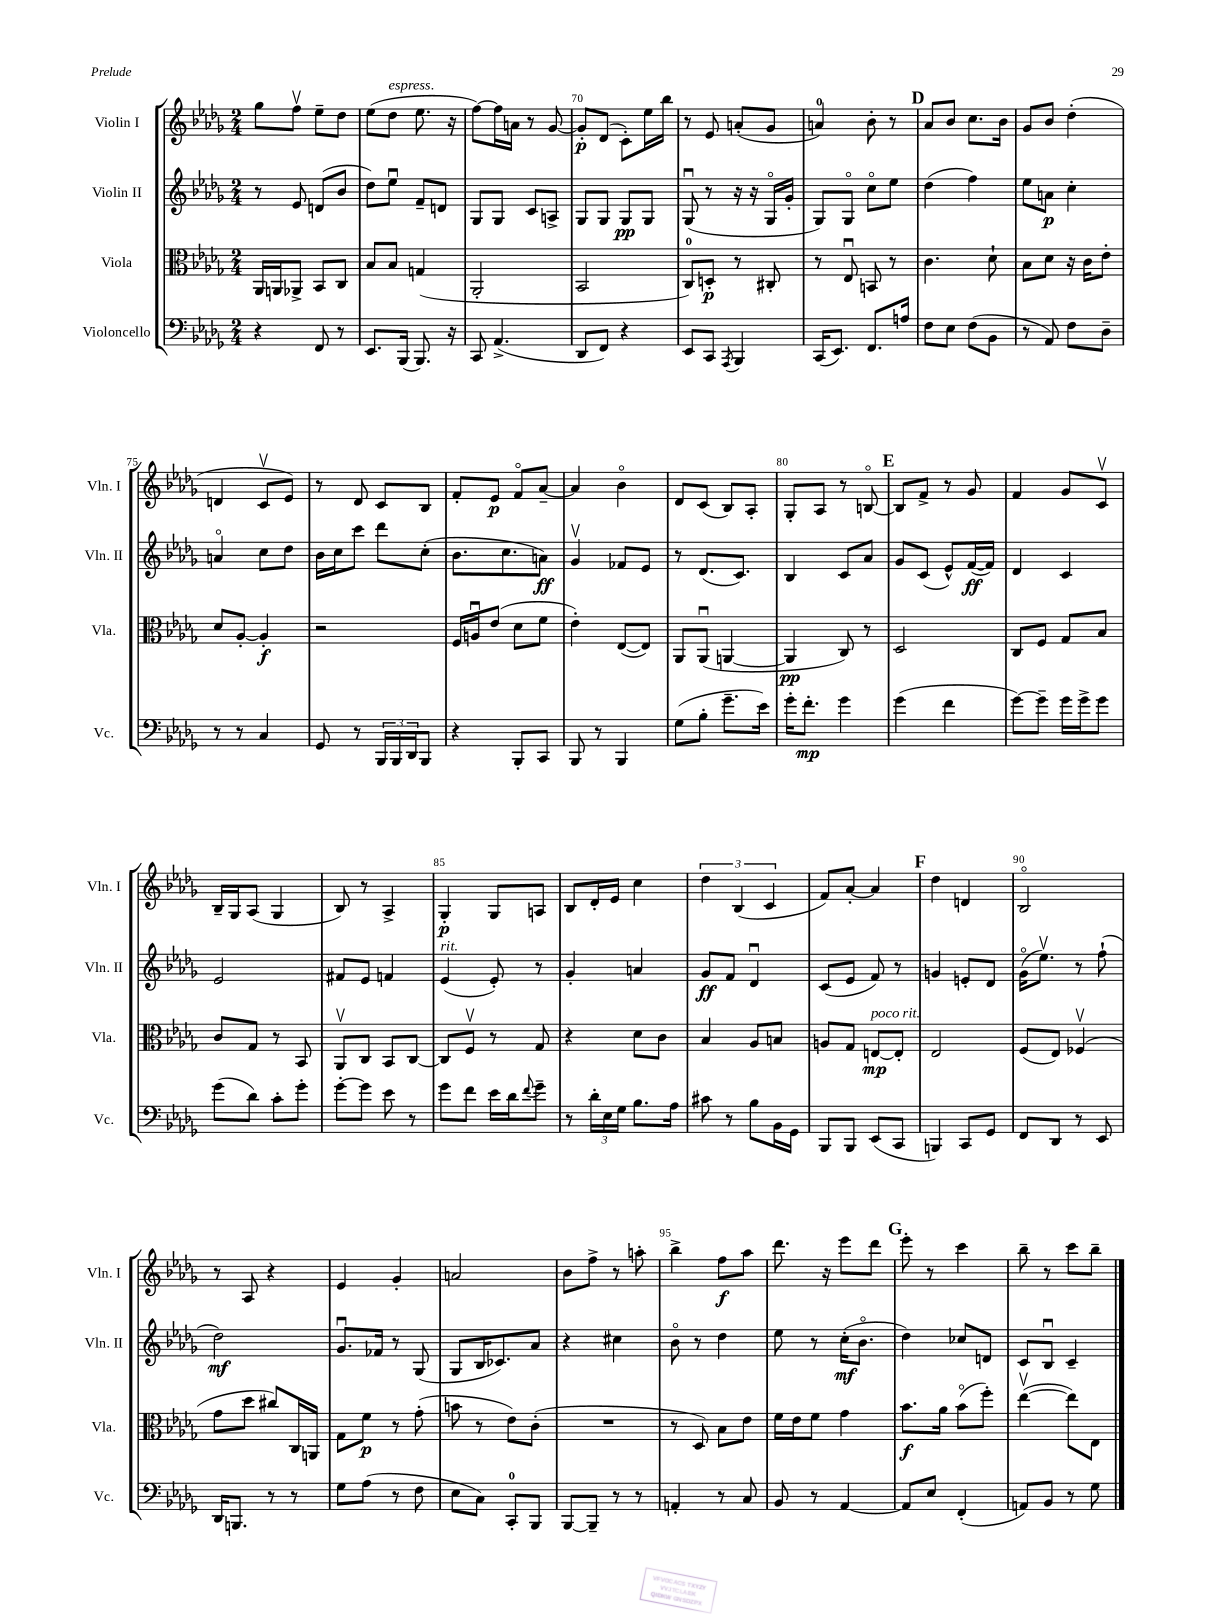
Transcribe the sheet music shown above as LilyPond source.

<<
\new StaffGroup <<
\new Staff = "s0" \with { instrumentName = "Violin I" shortInstrumentName = "Vln. I" } {
    \clef treble \key des \major \numericTimeSignature \time 2/4
    ges''8 f''8\upbow ees''8-- des''8 |
    ees''8( des''8^\markup { \italic "espress." } ees''8. r16 |
    f''8~) f''16 a'16 r8 ges'8~ |
    ges'8-.\p des'8( c'8-.) ees''16 bes''16 |
    r8 ees'8 a'8-.( ges'8 |
    a'4-0) bes'8-. r8 |
    \mark \markup { \bold "D" } aes'8 bes'8 c''8. bes'16 |
    ges'8 bes'8 des''4-.( |
    d'4 c'8\upbow ees'8) |
    r8 des'8 c'8 bes8 |
    f'8-. ees'8\p f'8\flageolet aes'8~-- |
    aes'4 bes'4\flageolet |
    des'8 c'8( bes8) aes8-. |
    ges8-. aes8 r8 b8~\flageolet |
    \mark \markup { \bold "E" } b8 f'8-> r8 ges'8 |
    f'4 ges'8 c'8\upbow |
    bes16-- ges16 aes8( ges4 |
    bes8) r8 aes4-> |
    ges4-.\p ges8 a8 |
    bes8 des'16-. ees'16 c''4 |
    \tuplet 3/2 { des''4 bes4( c'4 } |
    f'8) aes'8~-. aes'4 |
    \mark \markup { \bold "F" } des''4 d'4 |
    bes2\flageolet |
    r8 aes8 r4 |
    ees'4 ges'4-. |
    a'2 |
    bes'8 f''8-> r8 a''8-. |
    bes''4-> f''8\f aes''8 |
    des'''8. r16 ees'''8 des'''8 |
    \mark \markup { \bold "G" } ees'''8-. r8 c'''4 |
    bes''8-- r8 c'''8 bes''8-- \bar "|." |
}
\new Staff = "s1" \with { instrumentName = "Violin II" shortInstrumentName = "Vln. II" } {
    \clef treble \key des \major \numericTimeSignature \time 2/4
    r8 ees'8 d'8( bes'8 |
    des''8) ees''8\downbow f'8-- d'8 |
    ges8 ges8 c'8 a8-> |
    ges8 ges8 ges8\pp ges8 |
    ges8\downbow( r8 r16 r16 ges16\flageolet ges'16-. |
    ges8) ges8\flageolet c''8\flageolet ees''8 |
    \mark \markup { \bold "D" } des''4( f''4) |
    ees''8 a'8\p c''4-. |
    a'4\flageolet c''8 des''8 |
    bes'16 c''16 c'''8 des'''8 c''8-.( |
    bes'8. c''8. a'8\ff) |
    ges'4\upbow fes'8 ees'8 |
    r8 des'8.( c'8.) |
    bes4 c'8 aes'8 |
    \mark \markup { \bold "E" } ges'8 c'8( ees'8-^) f'16~\ff( f'16) |
    des'4 c'4 |
    ees'2 |
    fis'8 ees'8 f'4 |
    ees'4^\markup { \italic "rit." }( ees'8-.) r8 |
    ges'4-. a'4 |
    ges'8\ff f'8 des'4\downbow |
    c'8( ees'8 f'8) r8 |
    \mark \markup { \bold "F" } g'4 e'8-. des'8 |
    ges'16\flageolet( ees''8.\upbow) r8 f''8-!( |
    des''2\mf) |
    ges'8.\downbow fes'16 r8 ges8( |
    ges8 bes16 ces'8.) aes'8 |
    r4 cis''4 |
    bes'8\flageolet r8 des''4 |
    ees''8 r8 c''16-.\mf( bes'8.\flageolet |
    \mark \markup { \bold "G" } des''4) ces''8 d'8 |
    c'8 bes8\downbow c'4-- \bar "|." |
}
\new Staff = "s2" \with { instrumentName = "Viola" shortInstrumentName = "Vla." } {
    \clef alto \key des \major \numericTimeSignature \time 2/4
    aes,16 a,16 aes,8-> bes,8 c8 |
    bes8 bes8 g4( |
    aes,2-. |
    bes,2 |
    c8-0) d8-.\p r8 cis8-. |
    r8 ees8\downbow b,8 r8 |
    \mark \markup { \bold "D" } c'4. des'8-! |
    bes8 des'8 r16 c'16 ees'8-. |
    des'8 aes8~-. aes4-.\f |
    r2 |
    f16 a16\downbow ees'8( des'8 f'8 |
    ees'4-.) ees8~( ees8) |
    aes,8 aes,8\downbow( a,4~ |
    a,4\pp c8) r8 |
    \mark \markup { \bold "E" } des2 |
    c8 f8 ges8 bes8 |
    c'8 ges8 r8 bes,8 |
    aes,8\upbow c8 bes,8 c8~ |
    c8 f8\upbow r8 ges8 |
    r4 des'8 c'8 |
    bes4 aes8 b8 |
    a8 ges8 e8~\mp^\markup { \italic "poco rit." } e8-. |
    \mark \markup { \bold "F" } ees2 |
    f8( ees8) fes4\upbow( |
    ges'8 des''8 cis''8) c16 a,16 |
    ges8 f'8\p r8 ges'8-.( |
    b'8 r8 ees'8) c'8-.( |
    R2 |
    r8 des8) bes8 ees'8 |
    f'16 ees'16 f'8 ges'4 |
    \mark \markup { \bold "G" } bes'8.\f aes'16 bes'8\flageolet( f''8-.) |
    ees''4~\upbow( ees''8) ees8 \bar "|." |
}
\new Staff = "s3" \with { instrumentName = "Violoncello" shortInstrumentName = "Vc." } {
    \clef bass \key des \major \numericTimeSignature \time 2/4
    r4 f,8 r8 |
    ees,8. bes,,16( bes,,8.) r16 |
    c,8 aes,4.->( |
    des,8 f,8) r4 |
    ees,8 c,8 \acciaccatura { aes,,8 } bes,,4 |
    c,16( ees,8.) f,8. a16 |
    \mark \markup { \bold "D" } f8 ees8 f8( bes,8 |
    r8 aes,8) f8 des8-- |
    r8 r8 c4 |
    ges,8 r8 \tuplet 3/2 { bes,,16 bes,,16 des,16 } bes,,8 |
    r4 bes,,8-. c,8 |
    bes,,8 r8 bes,,4 |
    ges8( bes8-. ges'8.-- ees'16) |
    ges'16-. f'8.-.\mp ges'4 |
    \mark \markup { \bold "E" } ges'4( f'4 |
    ges'8~) ges'8-- ges'16 ges'16-> ges'8 |
    ges'8( des'8) c'8-. ges'8-. |
    ges'8~-. ges'8 ees'8 r8 |
    ges'8 f'8 ees'16 des'16 \appoggiatura { f'8 } ges'8-- |
    r8 \tuplet 3/2 { des'16-. ees16 ges16 } bes8. aes16 |
    cis'8 r8 bes8 bes,16 ges,16 |
    bes,,8 bes,,8 ees,8( c,8 |
    \mark \markup { \bold "F" } b,,4) c,8 ges,8 |
    f,8 des,8 r8 ees,8 |
    des,16 b,,8. r8 r8 |
    ges8 aes8( r8 f8 |
    ees8 c8) c,8-0-. bes,,8 |
    bes,,8~ bes,,8-- r8 r8 |
    a,4-. r8 c8 |
    bes,8 r8 aes,4~ |
    \mark \markup { \bold "G" } aes,8 ees8 f,4-.( |
    a,8) bes,8 r8 ges8 \bar "|." |
}
>>
>>
\layout { \context { \Score currentBarNumber = #67 \override BarNumber.break-visibility = ##(#f #t #t) barNumberVisibility = #(every-nth-bar-number-visible 5) } }
